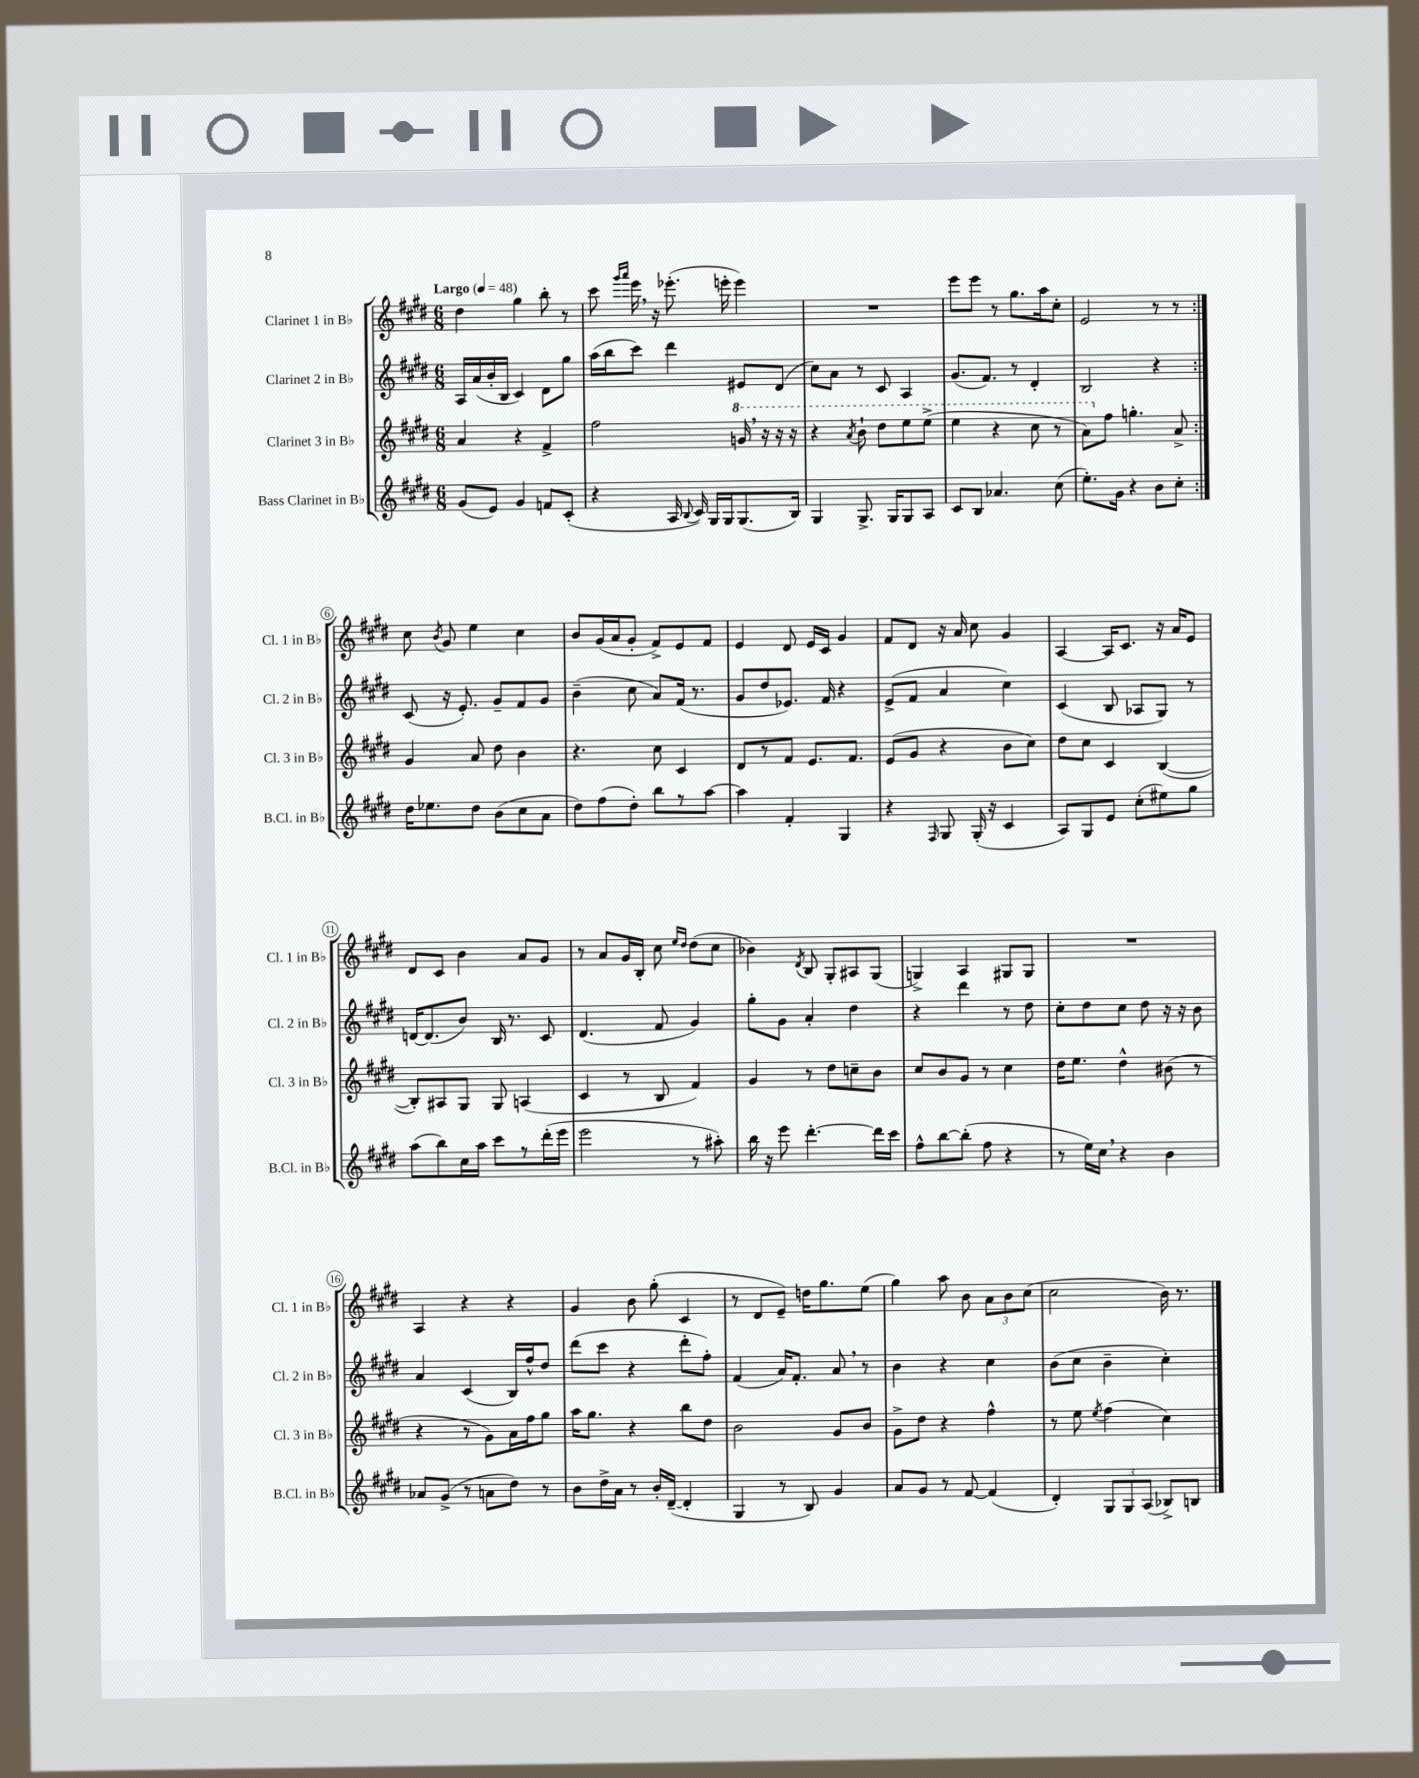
<<
\new StaffGroup <<
\new Staff = "s0" \with { instrumentName = "Clarinet 1 in Bb" shortInstrumentName = "Cl. 1 in Bb" } {
    \clef treble \key e \major \numericTimeSignature \time 6/8 \tempo "Largo" 4 = 48
    \autoBeamOff \repeat volta 2 { dis''4 gis''4 b''8-. r8 |
    cis'''8 \grace { gis'''16[ a'''16] } e'''16 \breathe r16 ees'''8.-.( e'''16-. e'''4) |
    R2. |
    e'''8[ e'''8] r8 gis''8.[ a''16 cis''8]-. |
    e'2 r8 r8 | }
    cis''8 \acciaccatura { b'8 } gis'8 e''4 cis''4 |
    b'8[ gis'16( a'16 gis'8]-. fis'8[->) e'8 fis'8] |
    e'4 dis'8 e'16[ cis'16] gis'4 |
    fis'8[ dis'8] r16 a'16 cis''8 gis'4 |
    a4~ a16[ cis'8.] r16 a'16[ e'8] |
    dis'8[ cis'8] b'4 a'8[ gis'8] |
    r8 a'8[ gis'16 b16]-. cis''8 \grace { e''16[ dis''16] } dis''8[( cis''8] |
    bes'4) \acciaccatura { dis'8 } b8 gis8[-. ais8 gis8]( |
    g4->) a4 gis8[ gis8] |
    R2. |
    a4 r4 r4 |
    gis'4 b'8 gis''8-.( cis'4 |
    r8 dis'8[ e'8]--) d''16[ gis''8. e''8]( |
    gis''4) a''8 b'8 \tuplet 3/2 { a'8[ b'8 cis''8]( } |
    cis''2 b'16) r8. \bar "|." |
}
\new Staff = "s1" \with { instrumentName = "Clarinet 2 in Bb" shortInstrumentName = "Cl. 2 in Bb" } {
    \clef treble \key e \major \numericTimeSignature \time 6/8
    \autoBeamOff \repeat volta 2 { a16[ a'16( b'16-. b16] cis'4) dis'8[ gis''8] |
    a''16[( b''16 cis'''8]) dis'''4 eis'8[ dis'8]( |
    cis''8[) a'8] r8 cis'8 a4 |
    gis'8.[( fis'8.]) r8 dis'4-. |
    b2 r4 | }
    cis'8( r16 e'8.-.) gis'8[-- fis'8 gis'8] |
    b'4--( cis''8 a'8[) fis'16]( r8. |
    gis'8[ dis''8 ees'8.]) fis'16 r4 |
    e'8[->( fis'8] a'4 cis''4) |
    cis'4( b8 aes8[ gis8]) r8 |
    d'16[~ d'8.( b'8]) b16 r8. cis'8 |
    dis'4.( fis'8 gis'4) |
    gis''8[-. gis'8] a'4-. dis''4 |
    r4 dis'''4 r8 dis''8 |
    cis''8[-. dis''8 cis''8] dis''8 r16 r16 b'8 |
    a'4 cis'4( b16[) fis''16-^ dis''8] |
    dis'''8[( cis'''8] r4 dis'''8[-. fis''8]-.) |
    fis'4( a'16[) fis'8.]-. a'8 \breathe r8 |
    b'4 r4 cis''4 |
    b'8[( cis''8] b'4-- cis''4-.) \bar "|." |
}
\new Staff = "s2" \with { instrumentName = "Clarinet 3 in Bb" shortInstrumentName = "Cl. 3 in Bb" } {
    \clef treble \key e \major \numericTimeSignature \time 6/8
    \autoBeamOff \repeat volta 2 { a'4 r4 fis'4-> |
    fis''2 \ottava #1 g''16 \breathe r16 r16 r16 |
    r4 \acciaccatura { a''8 } b''8-! dis'''8[ e'''8 e'''8]->( |
    e'''4 r4 cis'''8 r8 |
    a''8[) \ottava #0 fis''8] g''4.-. a'8-> | }
    gis'4 a'8 dis''8 b'4 |
    r4. cis''8 cis'4 |
    dis'8[ r8 fis'8] e'8.[ fis'8.] |
    e'8[( gis'8] r4 b'8[ cis''8]) |
    dis''8[ cis''8] cis'4 b4~( |
    b8[-.) ais8 gis8] gis8 a4( |
    cis'4 r8 b8 fis'4) |
    gis'4 r8 dis''8[ c''8-- b'8] |
    cis''8[ b'8 gis'8] r8 cis''4 |
    dis''16[ e''8.] dis''4-^ bis'8( r8 |
    r4 r8 gis'8[) a'16 fis''16 gis''8] |
    a''16[ gis''8.] r4 b''8[ dis''8] |
    b'2 gis'8[ b'8] |
    gis'8[-> dis''8] r4 fis''4-^ |
    r8 e''8 \acciaccatura { e''8 } fis''4( cis''4) \bar "|." |
}
\new Staff = "s3" \with { instrumentName = "Bass Clarinet in Bb" shortInstrumentName = "B.Cl. in Bb" } {
    \clef treble \key e \major \numericTimeSignature \time 6/8
    \autoBeamOff \repeat volta 2 { gis'8[( e'8]) gis'4 f'8[ cis'8]-.( |
    r4 a16 \appoggiatura { b8 } cis'16) gis16[ gis16 gis8.( b16]) |
    gis4 gis8.-> gis16[ gis8 a8] |
    cis'8[ b8] aes'4. cis''8( |
    e''8.[-.) gis'16] r4 b'8[ cis''8]-. | }
    dis''16[ ees''8. dis''8] b'8[( cis''8 a'8] |
    dis''8[) fis''8( dis''8]-.) b''8[ r8 a''8]~ |
    a''4 fis'4-. gis4 |
    r4 \grace { fis16 } gis8 gis16-.( r16 cis'4 |
    a8[) gis8 e'8] cis''8[-.( eis''8) gis''8] |
    a''8[( b''8) cis''16 a''16] cis'''8[ r8 dis'''16-.( e'''16] |
    e'''2 r8 ais''8-.) |
    b''16 r16 e'''8 dis'''4.~-. dis'''16[ cis'''16] |
    fis''8[-^ b''8~ b''8]-.( fis''8 r4 |
    r8 e''16[) cis''16] \breathe r4 b'4 |
    aes'8[ gis'8]->( r8 a'8[ dis''8]) r8 |
    b'8[ dis''16-> a'16] r8 b'16[-. dis'16]~--( dis'4-. |
    gis4 r8 b8) gis'4 |
    a'8[ gis'8] r8 fis'8~ fis'4( |
    dis'4-.) \tuplet 3/2 { gis8[ gis8 a8]( } bes8[->) b8] \bar "|." |
}
>>
>>
\layout { \context { \Score \override BarNumber.stencil = #(make-stencil-circler 0.1 0.3 ly:text-interface::print) } }
